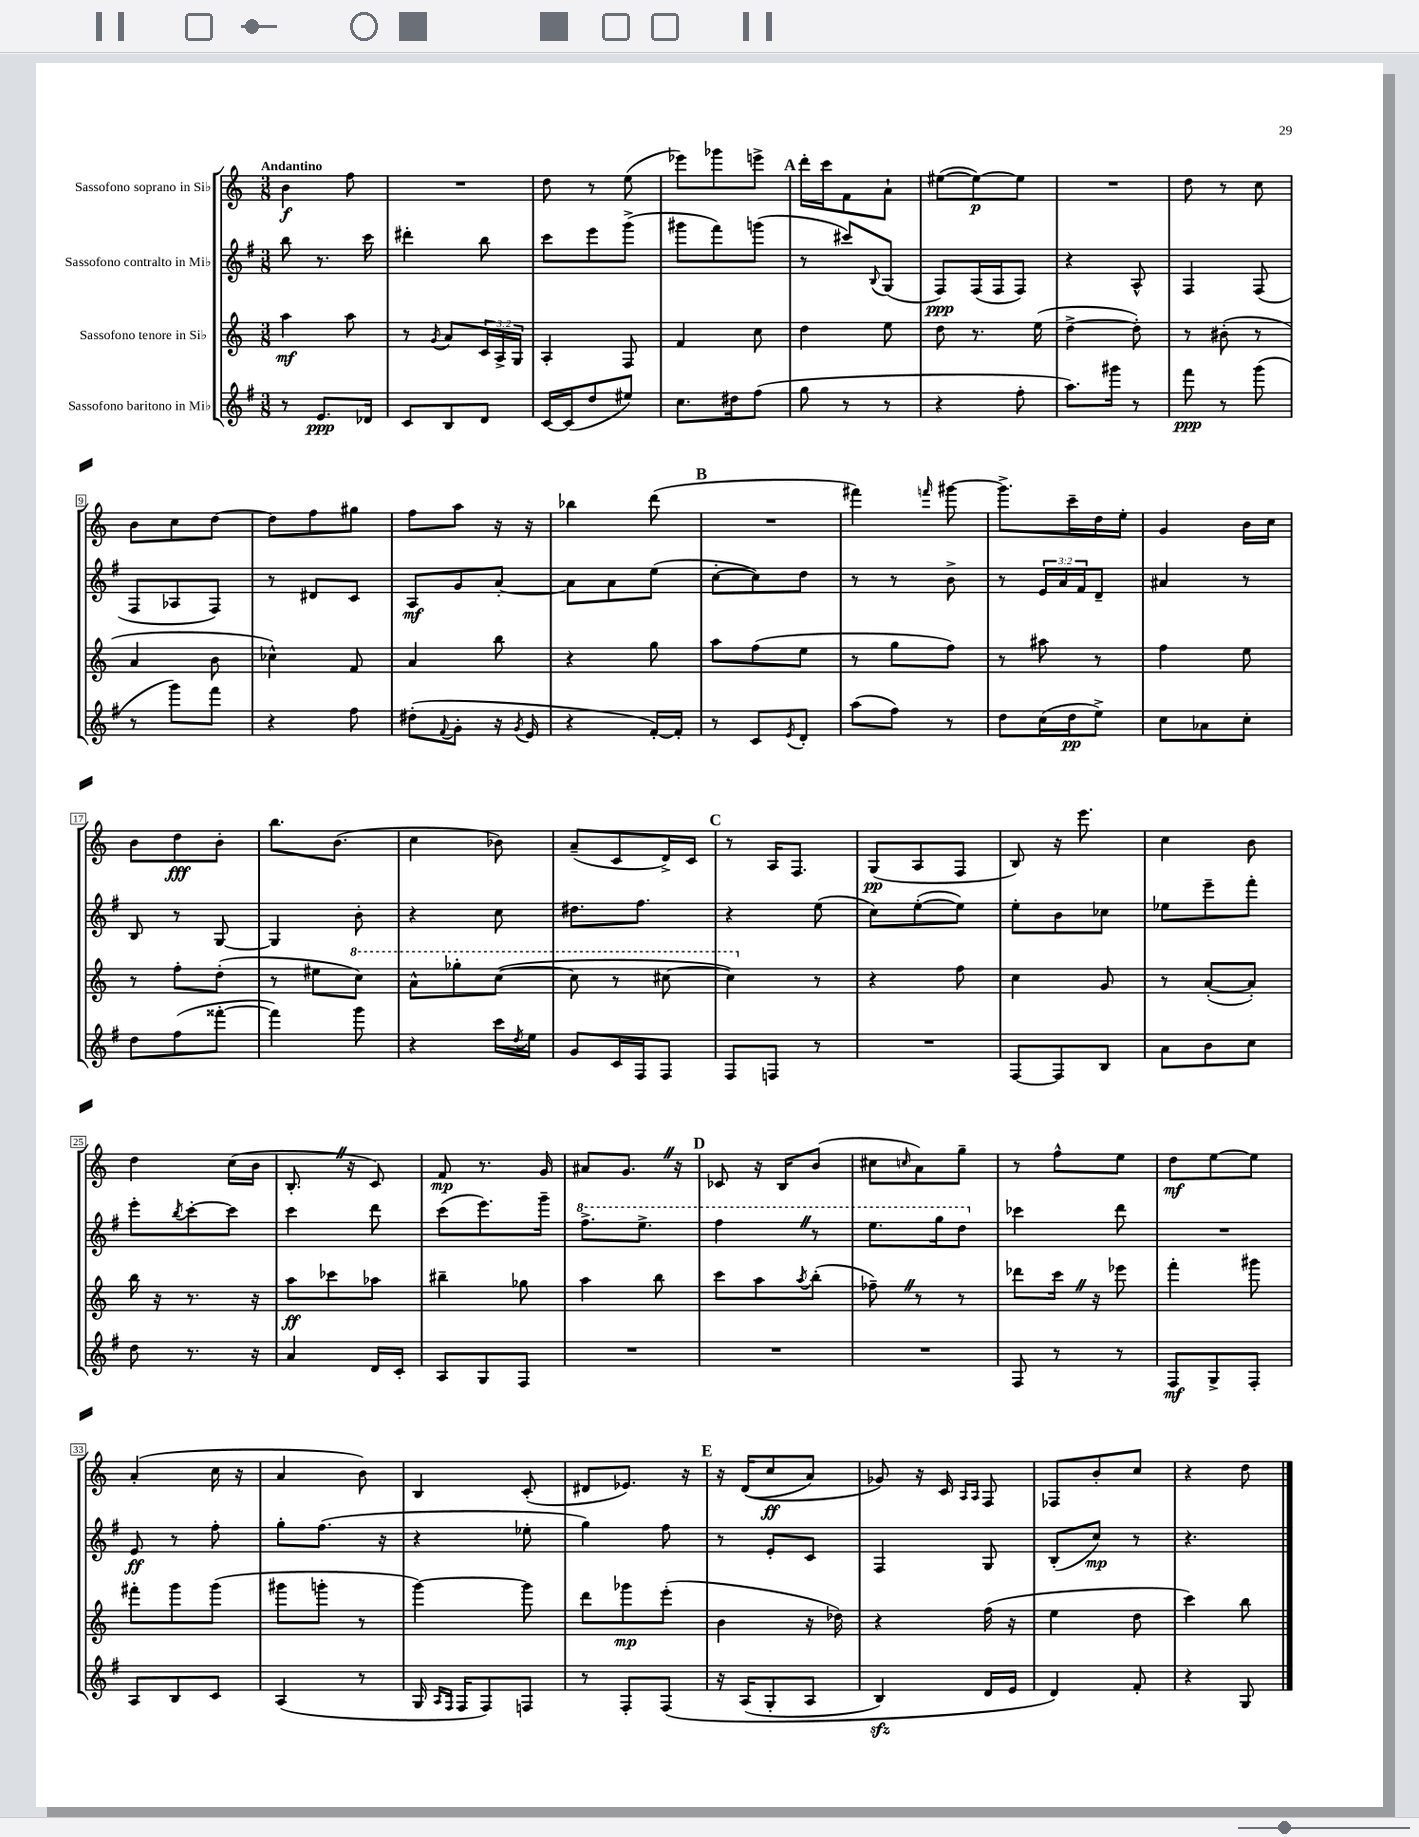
<<
\new StaffGroup <<
\new Staff = "s0" \with { instrumentName = "Sassofono soprano in Sib" } {
    \clef treble \key c \major \numericTimeSignature \time 3/8 \tempo "Andantino"
    b'4\f f''8 |
    R4. |
    d''8 r8 e''8( |
    ees'''8) ges'''8 e'''8-> |
    \mark \markup { \bold "A" } d'''16-. c'''16 f'8 a'8-! |
    eis''8~( eis''8~\p) eis''8 |
    R4. |
    d''8 r8 c''8 |
    b'8 c''8 d''8~ |
    d''8 f''8 gis''8 |
    f''8 a''8 r16 r16 |
    bes''4 d'''8( |
    \mark \markup { \bold "B" } R4. |
    fis'''4) \grace { f'''16 } gis'''8~ |
    gis'''8.-> c'''16-- d''16 e''16-. |
    g'4 b'16 c''16 |
    b'8 d''8\fff b'8-. |
    b''8. b'8.( |
    c''4 bes'8) |
    a'8--( c'8 d'16->) c'16 |
    \mark \markup { \bold "C" } r8 a16 f8. |
    g8\pp( a8 f8 |
    b8) r16 e'''8. |
    c''4 b'8 |
    d''4 c''16( b'16 |
    b8.-. \once \override BreathingSign.text = \markup { \musicglyph "scripts.caesura.straight" } \breathe r16 c'8) |
    f'8\mp r8. g'16 |
    ais'8 g'8. \once \override BreathingSign.text = \markup { \musicglyph "scripts.caesura.straight" } \breathe r16 |
    \mark \markup { \bold "D" } ces'8 r16 b16 b'8( |
    cis''8 \grace { c''16 } a'8) g''8-- |
    r8 f''8-^ e''8 |
    d''8\mf e''8~ e''8 |
    a'4-.( c''16 r16 |
    a'4 b'8) |
    b4 c'8-.( |
    dis'8 ees'8.) r16 |
    \mark \markup { \bold "E" } r16 d'16(\( c''8\ff a'8) |
    ges'8\) r16 c'16 \grace { a16 a16 } f8 |
    fes8 b'8-. c''8 |
    r4 d''8 \bar "|." |
}
\new Staff = "s1" \with { instrumentName = "Sassofono contralto in Mib" } {
    \clef treble \key g \major \numericTimeSignature \time 3/8 \override Staff.TupletNumber.text = #tuplet-number::calc-fraction-text
    b''8 r8. c'''16 |
    dis'''4-. b''8 |
    c'''8 e'''8 g'''8->( |
    gis'''8 fis'''8) g'''8( |
    \mark \markup { \bold "A" } r8 cis'''8) \appoggiatura { b8 } g8( |
    fis8\ppp) fis16( fis16 fis8) |
    r4 a8-^ |
    fis4 fis8( |
    fis8 aes8 fis8) |
    r8 dis'8 c'8 |
    a8\mf g'8 a'8~-. |
    a'8 a'8 e''8( |
    \mark \markup { \bold "B" } c''8~-. c''8) d''8 |
    r8 r8 b'8-> |
    r8 \tuplet 3/2 { e'16 a'16 fis'16 } d'8-- |
    ais'4 r8 |
    b8 r8 g8~ |
    g4 b'8-. |
    r4 c''8 |
    dis''8. fis''8. |
    \mark \markup { \bold "C" } r4 e''8( |
    c''8) e''8~-.( e''8) |
    e''8-. b'8 ces''8 |
    ees''8 e'''8-- fis'''8-. |
    e'''8-. \acciaccatura { b''8 } c'''8~-. c'''8 |
    c'''4 d'''8 |
    c'''8( e'''8.) g'''16-- |
    \ottava #1 fis'''8.-> e'''8.-> |
    \mark \markup { \bold "D" } fis'''4 \once \override BreathingSign.text = \markup { \musicglyph "scripts.caesura.straight" } \breathe r8 |
    e'''8. g'''16 d'''8 \ottava #0 |
    ces'''4 d'''8 |
    R4. |
    e'8\ff r8 fis''8-. |
    g''8-. fis''8.( r16 |
    r4 ees''8-. |
    g''4) fis''8 |
    \mark \markup { \bold "E" } r8 e'8-. c'8 |
    fis4 g8 |
    b8-.( c''8\mp) r8 |
    r4. \bar "|." |
}
\new Staff = "s2" \with { instrumentName = "Sassofono tenore in Sib" } {
    \clef treble \key c \major \numericTimeSignature \time 3/8 \override Staff.TupletNumber.text = #tuplet-number::calc-fraction-text
    a''4\mf a''8 |
    r8 \acciaccatura { g'8 } a'8 \tuplet 3/2 { c'16 a16-> g16 } |
    a4-. f8 |
    f'4 c''8 |
    \mark \markup { \bold "A" } d''4 e''8 |
    d''8 r8. e''16( |
    d''4~-> d''8-.) |
    r8 bis'8-.( r8 |
    a'4 b'8 |
    ces''4-^) f'8 |
    a'4 b''8 |
    r4 g''8 |
    \mark \markup { \bold "B" } a''8 f''8( e''8 |
    r8 g''8 f''8) |
    r8 ais''8 r8 |
    f''4 e''8 |
    r8 f''8-. d''8-.( |
    r8 eis''8 \ottava #1 c'''8) |
    a''8-^ ges'''8-. c'''8~( |
    c'''8 r8 cis'''8~ |
    \mark \markup { \bold "C" } cis'''4) \ottava #0 r8 |
    r4 f''8 |
    c''4 g'8 |
    r8 a'8~-.( a'8-.) |
    b''16 r16 r8. r16 |
    a''8\ff ces'''8 aes''8 |
    bis''4-- ges''8 |
    a''4 b''8 |
    \mark \markup { \bold "D" } c'''8 a''8 \acciaccatura { a''8 } b''8-.( |
    fes''8--) \once \override BreathingSign.text = \markup { \musicglyph "scripts.caesura.straight" } \breathe r8 r8 |
    des'''8 c'''16 \once \override BreathingSign.text = \markup { \musicglyph "scripts.caesura.straight" } \breathe r16 ees'''8 |
    f'''4-. gis'''8 |
    fis'''8-. g'''8 g'''8( |
    gis'''8 g'''8-. r8 |
    g'''4~) g'''8 |
    d'''8 ges'''8\mp e'''8-.( |
    \mark \markup { \bold "E" } b'4 r16 des''16) |
    r4 f''16( r16 |
    e''4 d''8 |
    c'''4) b''8 \bar "|." |
}
\new Staff = "s3" \with { instrumentName = "Sassofono baritono in Mib" } {
    \clef treble \key g \major \numericTimeSignature \time 3/8
    r8 e'8.\ppp des'16 |
    c'8 b8 d'8 |
    c'16~ c'16( d''8 eis''8) |
    c''8. dis''16 fis''8( |
    \mark \markup { \bold "A" } g''8 r8 r8 |
    r4 fis''8-. |
    a''8.) gis'''16 r8 |
    fis'''8\ppp r8 g'''8( |
    r8 g'''8) fis'''8 |
    r4 fis''8 |
    dis''8-.( \appoggiatura { fis'8 } g'8-. r16 \acciaccatura { g'8 } e'16 |
    r4 fis'16~-.) fis'16-. |
    \mark \markup { \bold "B" } r8 c'8 \acciaccatura { e'8 } d'8-. |
    a''8( fis''8) r8 |
    d''8 c''16( d''16\pp e''8->) |
    c''8 aes'8 c''8-. |
    d''8 fis''8( fisis'''8~-. |
    fisis'''4) g'''8 |
    r4 c'''16 \acciaccatura { d''8 } e''16 |
    g'8 c'16 fis16 fis8 |
    \mark \markup { \bold "C" } fis8 f8 r8 |
    R4. |
    fis8~ fis8 b8 |
    a'8 b'8 c''8 |
    d''8 r8. r16 |
    a'4 d'16 c'16-. |
    a8 g8 fis8 |
    R4. |
    \mark \markup { \bold "D" } R4. |
    R4. |
    fis8 r8 r8 |
    fis8\mf g8-> fis8-. |
    a8 b8 c'8 |
    a4( r8 |
    g16 \grace { a16 fis16 } fis16 fis8) f8 |
    r8 fis8-. fis8\( |
    \mark \markup { \bold "E" } r16 a16( g8-. a8 |
    b4\sfz) d'16 e'16 |
    d'4\) fis'8-. |
    r4 g8 \bar "|." |
}
>>
>>
\layout { \context { \Score \override BarNumber.stencil = #(make-stencil-boxer 0.1 0.3 ly:text-interface::print) } }
